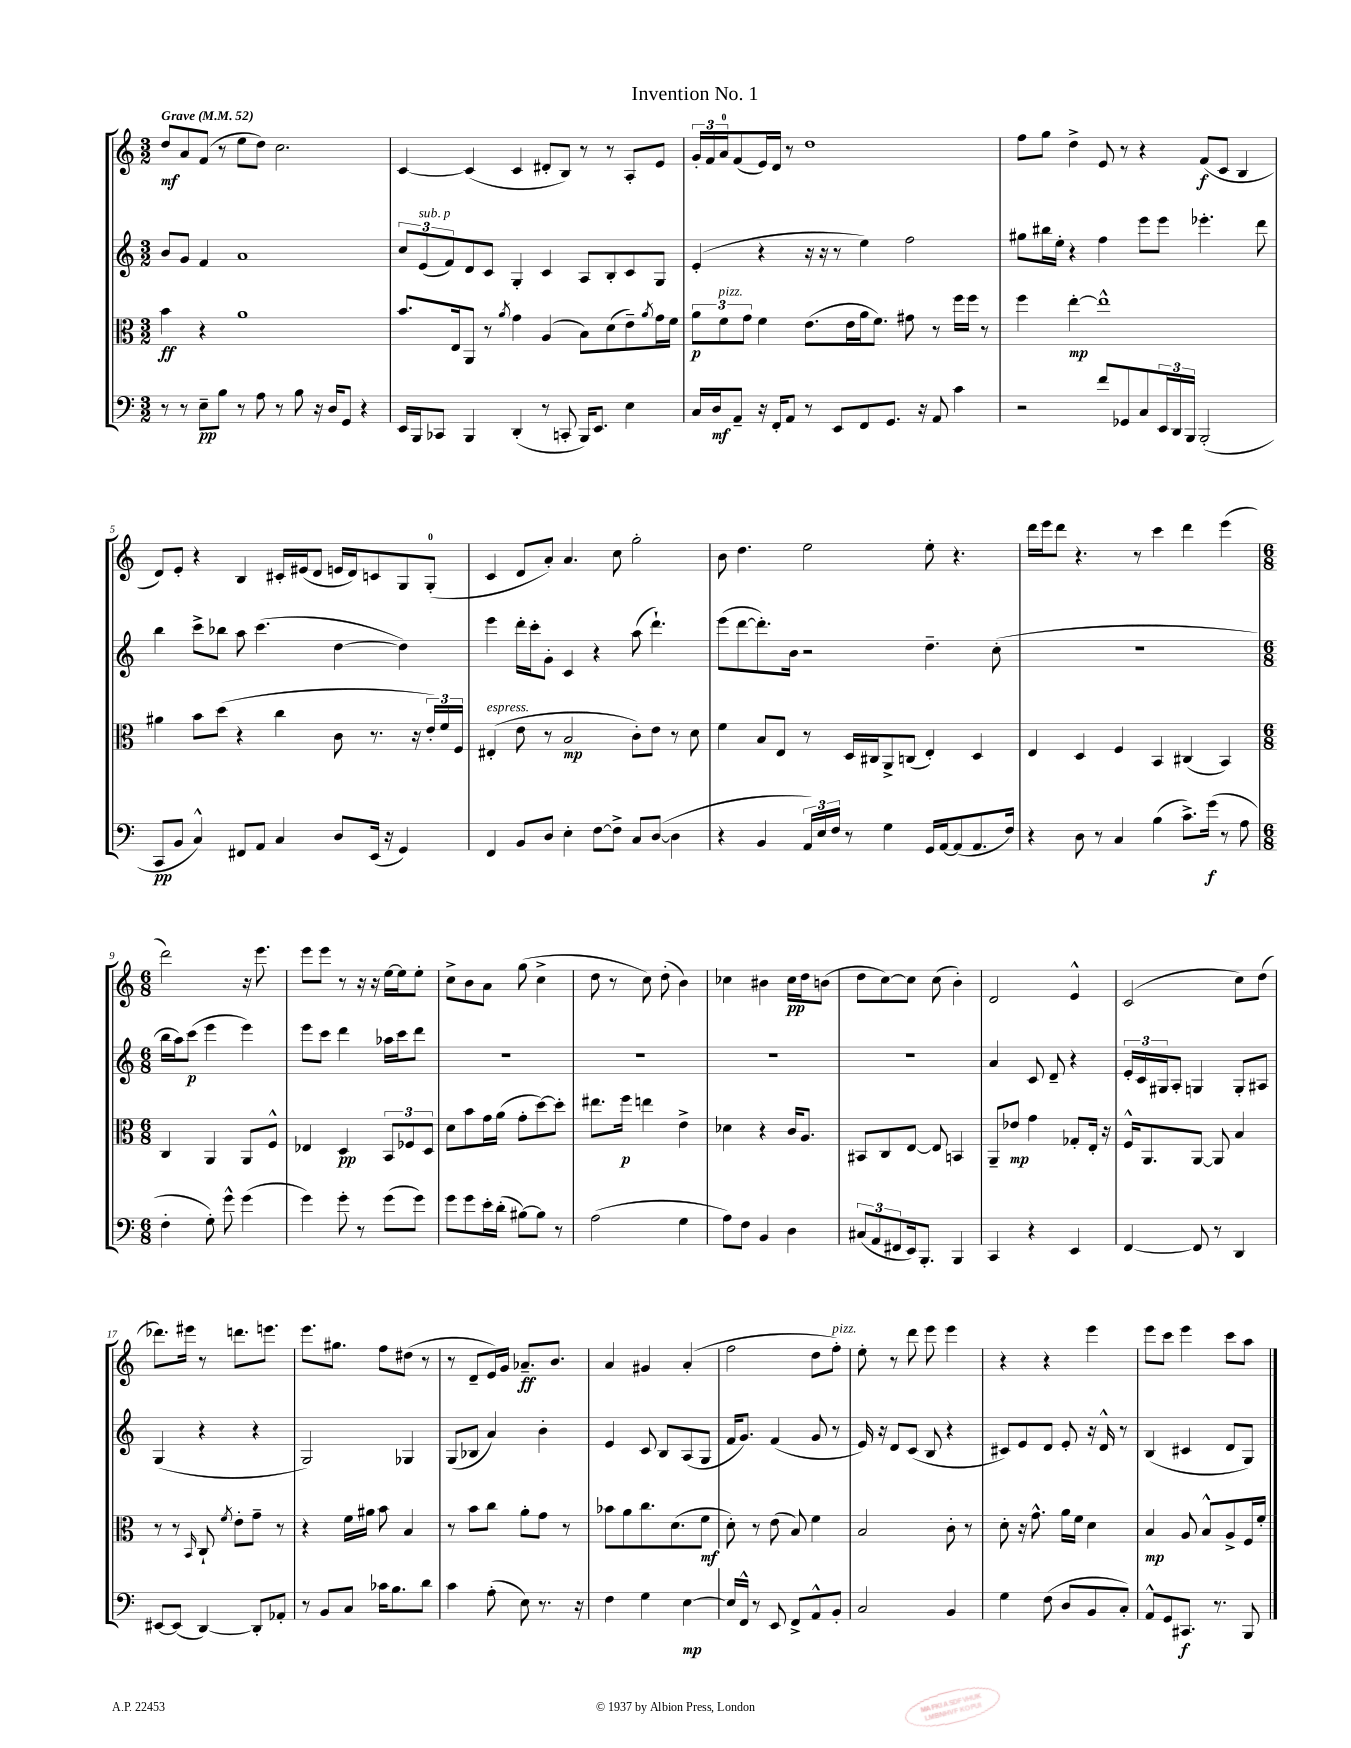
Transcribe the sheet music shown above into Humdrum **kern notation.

**kern	**kern	**kern	**kern
*staff4	*staff3	*staff2	*staff1
*clefF4	*clefC3	*clefG2	*clefG2
*k[]	*k[]	*k[]	*k[]
*M3/2	*M3/2	*M3/2	*M3/2
*MM52	*MM52	*MM52	*MM52
8r	4b	8b	8dd
8r	.	8g	8a
8E~	4r	4f	(8f
8B	.	.	8r
8r	1a	1a	8ee
8A	.	.	8dd)
8r	.	.	2.cc
8B	.	.	.
16r	.	.	.
16D	.	.	.
8GG	.	.	.
4r	.	.	.
=	=	=	=
16EE	8.b	12cc	[4c
16BBB	.	.	.
.	.	(12e	.
8CC-	.	.	.
.	.	12f)	.
.	16E	.	.
4BBB	8AA	8d	(4c]
.	8r	8c	.
.	8qa	.	.
(4DD'	4g	4G'	4c
8r	(4A	4c	8d#'
8CC'	.	.	8B)
16BBB)	8B)	8A	8r
8.EE	.	.	.
.	(8d	8B'	8r
4E	8e~)	8c	8A'
.	8qa	.	.
.	16g	8G	8e
.	16f	.	.
=	=	=	=
16C	12a	(4e'	24g'
.	.	.	24f
16D	.	.	.
.	12f	.	24a
8AA~	.	.	(8f
.	12g	.	.
16r	4f	4r	16e)
16FF'	.	.	16d
8AA	.	.	8r
8r	(8.e	16r	1dd
.	.	16r	.
8EE	.	8r	.
.	16e	.	.
8FF	16a	4ee)	.
.	8.f)	.	.
8.GG	.	.	.
.	8g#	2ff	.
16r	.	.	.
8AA	8r	.	.
4c	16ff	.	.
.	16ff	.	.
.	8r	.	.
=	=	=	=
2r	4ff	8gg#	8ff
.	.	16bb#	8gg
.	.	16ee'	.
.	[4ee'	4r	4dd^
8f	1ee^^]	4ff	8e
8GG-	.	.	8r
8C	.	8eee	4r
24EE	.	8eee	.
24DD	.	.	.
24BBB	.	.	.
(2BBB'	.	4.eee-'	(8f
.	.	.	8c
.	.	.	4B
.	.	8ddd	.
=	=	=	=
8CC	4a#	4bb	8d)
8BB	.	.	8e'
4C^^)	8b	8ccc^	4r
.	(8dd	8bb-	.
8FF#	4r	8aa	4B
8AA	.	(4.ccc	.
4C	4cc	.	16c#'
.	.	.	(16e#
.	.	.	8d
8D	8c	[4dd	16e
.	.	.	16d)
(16EE	8.r	.	8c
16r	.	.	.
4GG)	.	4dd])	8G
.	16r	.	.
.	24e')	.	(8G'
.	24f	.	.
.	24F	.	.
=	=	=	=
4FF	(4E#'	4eee	4c
8BB	8e	16ddd'	8d
.	.	16ccc'	.
8D	8r	8g'	8a')
4E'	2B	4c	4.a
[8F	.	4r	.
8F^]	.	.	8cc
8C	8c')	(8aa	2gg'
([8D	8e	4.ddd`)	.
4D]	8r	.	.
.	8d	.	.
=	=	=	=
4r	4f	(8eee	8b
.	.	[8ddd	4.dd
4BB	8B	8.ddd'])	.
.	8E	.	.
.	.	16b	.
24AA)	8r	2r	2ee
24E	.	.	.
24F	.	.	.
8r	16D	.	.
.	16C#	.	.
4G	8AA^	.	.
.	(8C	.	.
16GG	4E')	4.dd~	8ee'
[16AA	.	.	.
(8AA]	.	.	4.r
8.AA	4D	.	.
.	.	(8cc'	.
16F)	.	.	.
=	=	=	=
4r	4E	1.r	16ddd
.	.	.	16eee
.	.	.	8ddd
8D	4D	.	4.r
8r	.	.	.
4C	4F	.	.
.	.	.	8r
(4B	4BB	.	4ccc
8.c^)	(4C#	.	4ddd
(16g	.	.	.
8r	4BB)	.	(4eee
8A	.	.	.
=	=	=	=
*M6/8	*M6/8	*M6/8	*M6/8
4F'	4C	16bb	2ddd)
.	.	16aa)	.
.	.	(8ccc	.
8G')	4AA	4eee	.
8g^^	.	.	.
(4g	8AA	4eee)	16r
.	.	.	8.eee
.	8F^^	.	.
=	=	=	=
4g)	4E-	8eee	8eee
.	.	8ccc	8eee
8g'	4D	4ddd	8r
8r	.	.	16r
.	.	.	16r
(8g	12BB	16aa-	[16ee
.	.	16ccc	16ee]
.	12F-	.	.
8g)	.	8ddd	8ee'
.	12D	.	.
=	=	=	=
8g	8d	2.r	8cc^
8g	8b	.	8b
16e'	16g	.	8a
(16d'	(16a	.	.
[8B#)	8g'	.	(8gg
8B#]	[8dd)	.	4cc^
8r	8dd']	.	.
=	=	=	=
(2A	8.ee#	2.r	8dd
.	.	.	8r
.	16ff	.	.
.	4ee	.	8cc)
.	.	.	(8dd'
4G	4e^	.	4b)
=	=	=	=
8A)	4d-	2.r	4cc-
8F	.	.	.
4BB	4r	.	4b#
4D	16c	.	16cc-
.	8.A	.	16dd
.	.	.	(8b
=	=	=	=
(12C#	8BB#	2.r	8dd
12AA	.	.	.
.	8C	.	[8cc)
12FF#	.	.	.
16EE)	[8E	.	8cc]
8.BBB'	.	.	.
.	8E]	.	(8cc
4BBB	4BB	.	4b')
=	=	=	=
4CC	8AA~	4a	2d
.	8e-	.	.
4r	4g	8c	.
.	.	8d~	.
4EE	8G-'	4r	4e^^
.	16E'	.	.
.	16r	.	.
=	=	=	=
[4FF	16F^^	24e'	(2c
.	.	24c	.
.	8.AA	.	.
.	.	24G#	.
.	.	8A'	.
8FF]	[8AA	4G	.
8r	8AA]	.	.
4DD	4B	8G'	8cc)
.	.	8A#	(8dd
=	=	=	=
[8EE#	8r	(4G	8.ddd-)
(8EE#]	8r	.	.
.	.	.	16eee#
.	16qqBB	.	.
[4DD)	8C`	4r	8r
.	8qf	.	.
.	8e'	.	8.ddd
8DD']	8g~	4r	.
.	.	.	8.eee
8AA-'	8r	.	.
=	=	=	=
8r	4r	2G)	8.eee
8BB	.	.	.
.	.	.	8.gg#
8C	16f	.	.
.	16a#	.	.
16c-	8b	.	8ff
8.B	.	.	.
.	4B	4G-	(8dd#
8d	.	.	8r
=	=	=	=
4c	8r	(8G	8r
.	8b	8B-	8d~
(8A'	8cc	4a)	16e)
.	.	.	16g
8E)	8a'	.	8.a-~
8.r	8g	4b'	.
.	.	.	8.b
.	8r	.	.
16r	.	.	.
=	=	=	=
4F	8b-	4e	4a
.	8a	.	.
4G	8.cc	8c	4g#
.	.	8B	.
.	(8.d	.	.
[4E	.	(8A	(4a'
.	8f	8G	.
=	=	=	=
16E]	8d')	16f	2ff
16FF^^	.	8.g)	.
8r	8r	.	.
8EE	(8e	(4f	.
8FF^	8B)	.	.
8AA^^	4f	8g	8dd
8BB'	.	8r	8ff')
=	=	=	=
2C	2B	16e)	8ee'
.	.	16r	.
.	.	8d	8r
.	.	(8c	8ddd
.	.	8B	8eee
4BB	8c'	4r	4eee
.	8r	.	.
=	=	=	=
4G	8d'	8c#)	4r
.	16r	8e	.
.	8.g^^	.	.
(8F	.	8d	4r
8D	16a	8e'	.
.	16f	.	.
8BB	4d	16r	4eee
.	.	16d^^	.
8C')	.	8r	.
=	=	=	=
8AA^^	4B	(4B	8eee
8GG	.	.	8ccc
8.CC#	8A	4c#	4eee
.	8B^^	.	.
8.r	.	.	.
.	8A^	8d	8ccc
8BBB	16F	8G)	8aa
.	16f'	.	.
==	==	==	==
*-	*-	*-	*-
